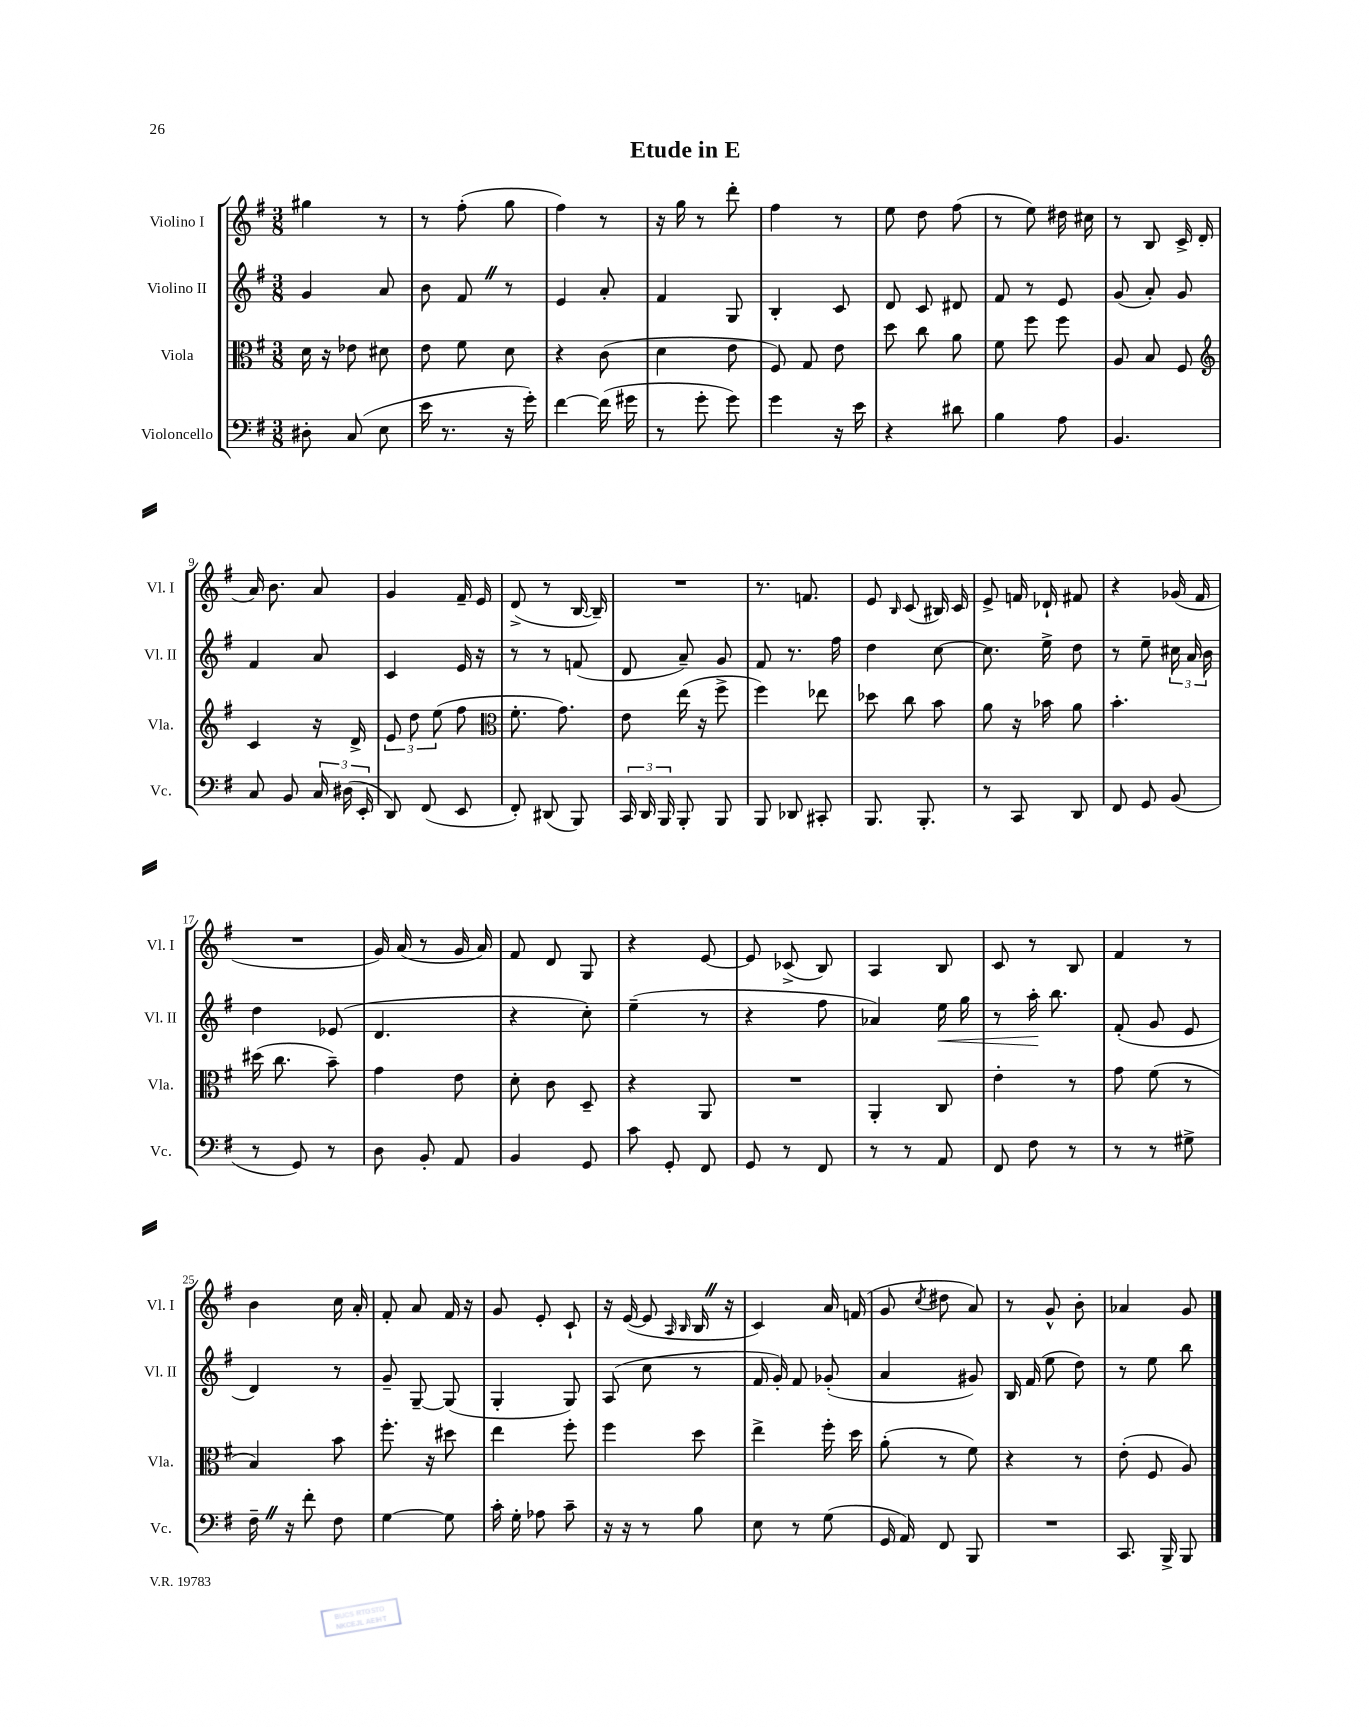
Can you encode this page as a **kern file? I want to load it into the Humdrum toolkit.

**kern	**kern	**kern	**dynam	**kern
*part4	*part3	*part2	*part2	*part1
*staff4	*staff3	*staff2	*staff2	*staff1
*I"Violoncello	*I"Viola	*I"Violino II	*	*I"Violino I
*I'Vc.	*I'Vla.	*I'Vl. II	*	*I'Vl. I
*clefF4	*clefC3	*clefG2	*	*clefG2
*k[f#]	*k[f#]	*k[f#]	*	*k[f#]
*M3/8	*M3/8	*M3/8	*	*M3/8
=1	=1	=1	=1	=1
8D#X'\	16d\	4g/	.	4gg#X\
.	16r	.	.	.
(8C/	8e-X\	.	.	.
8E\	8d#X\	8a/	.	8r
=2	=2	=2	=2	=2
16e\	8e\	8b\	.	8r
8.r	.	.	.	.
.	8f#\	8f#Z/	.	(8ff#'\
16r	8d\	8r	.	8gg\
16g'\)	.	.	.	.
=3	=3	=3	=3	=3
[4f#\	4r	4e/	.	4ff#\)
(16f#\]	(8c\	8a'/	.	8r
16g#X\	.	.	.	.
=4	=4	=4	=4	=4
8r	4d\	4f#/	.	16r
.	.	.	.	16gg\
8g'\	.	.	.	8r
8g\)	8e\	8G/	.	8ddd'\
=5	=5	=5	=5	=5
4g\	8F#/)	4B'/	.	4ff#\
.	8G/	.	.	.
16r	8e\	8c/	.	8r
16e\	.	.	.	.
=6	=6	=6	=6	=6
4r	8dd\	8d/	.	8ee\
.	8cc\	8c/	.	8dd\
8d#X\	8a\	8d#X/	.	(8ff#\
=7	=7	=7	=7	=7
4B\	8f#\	8f#/	.	8r
.	8ff#\	8r	.	8ee\)
8A\	8ff#\	8e/	.	16dd#X\
.	.	.	.	16cc#X\
=8	=8	=8	=8	=8
4.BB/	8A/	(8g/	.	8r
.	8B/	8a'/)	.	8B/
.	8F#/	8g/	.	16c^/
.	.	.	.	(16d/
!!LO:LB:g=z
=9	=9	=9	=9	=9
*	*clefG2	*	*	*
8C/	4c/	4f#/	.	16a/)
.	.	.	.	8.b\
8BB/	.	.	.	.
24C/	16r	8a/	.	8a/
(24D#X\	.	.	.	.
.	16d^/	.	.	.
24EE'/	.	.	.	.
=10	=10	=10	=10	=10
8DD/)	12e/	4c/	.	4g/
.	12dd\	.	.	.
(8FF#/	.	.	.	.
.	(12ee\	.	.	.
8EE/	8ff#\	16e/	.	16f#~/
.	.	16r	.	16e/
=11	=11	=11	=11	=11
*	*clefC3	*	*	*
8FF#'/)	8.f#'\	8r	.	(8d^/
(8DD#X/	.	8r	.	8r
.	8.g\)	.	.	.
8BBB/)	.	(8fn/	.	[16B/
.	.	.	.	16B~/])
=12	=12	=12	=12	=12
24CC/	8e\	8d/	.	4.r
24DD/	.	.	.	.
24BBB/	.	.	.	.
8BBB'/	(16ee\	8a~/)	.	.
.	16r	.	.	.
8BBB/	8ff#^\	8g/	.	.
=13	=13	=13	=13	=13
8BBB/	4ff#\)	8f#/	.	8.r
8DD-X/	.	8.r	.	.
.	.	.	.	8.fn/
8CC#X'/	8ee-X\	.	.	.
.	.	16ff#\	.	.
=14	=14	=14	=14	=14
8.BBB/	8dd-X\	4dd\	.	8e/
.	.	.	.	16qqB/
.	8cc\	.	.	(8c/
8.BBB'/	.	.	.	.
.	8b\	[8cc\	.	16B#X/)
.	.	.	.	16c/
=15	=15	=15	=15	=15
8r	8a\	8.cc\]	.	8e^/
8CC/	16r	.	.	16fn/
.	16b-X\	16ee^\	.	16d-X`/
8DD/	8a\	8dd\	.	8f#X/
=16	=16	=16	=16	=16
8FF#/	4.b'\	8r	.	4r
8GG/	.	8ee~\	.	.
(8BB/	.	24cc#X\	.	(16g-X/
.	.	24a/	.	.
.	.	.	.	16f#/
.	.	24b\	.	.
!!LO:LB:g=z
=17	=17	=17	=17	=17
8r	(16dd#X\	4dd\	.	4.r
.	8.cc\	.	.	.
8GG/)	.	.	.	.
8r	8b~\)	(8e-X/	.	.
=18	=18	=18	=18	=18
8D\	4g\	4.d/	.	16g/)
.	.	.	.	(16a/
8BB'/	.	.	.	8r
8AA/	8e\	.	.	16g/
.	.	.	.	16a/)
=19	=19	=19	=19	=19
4BB/	8d'\	4r	.	8f#/
.	8c\	.	.	8d/
8GG/	8D~/	8cc'\)	.	8G/
=20	=20	=20	=20	=20
8c\	4r	(4ee~\	.	4r
8GG'/	.	.	.	.
8FF#/	8AA/	8r	.	[8e/
=21	=21	=21	=21	=21
8GG/	4.r	4r	.	8e/]
8r	.	.	.	(8c-X^/
8FF#/	.	8ff#\	.	8B/)
=22	=22	=22	=22	=22
8r	4AA'/	4a-X/)	.	4A/
8r	.	.	.	.
!	!	!	!LO:HP:b	!
8AA/	8C/	16ee\	<	8B/
.	.	16gg\	.	.
=23	=23	=23	=23	=23
8FF#/	4e'\	8r	.	8c/
8F#\	.	16aa'\	.	8r
.	.	8.bb\	[	.
8r	8r	.	.	8B/
=24	=24	=24	=24	=24
8r	8g\	(8f#'/	.	4f#/
8r	(8f#\	8g/	.	.
8G#X^\	8r	8e/	.	8r
!!LO:LB:g=z
=25	=25	=25	=25	=25
16F#~Z\	4B/)	4d/)	.	4b\
16r	.	.	.	.
8f#'\	.	.	.	.
8F#\	8b\	8r	.	16cc\
.	.	.	.	16a'/
=26	=26	=26	=26	=26
[4G\	8.ff#'\	8g~/	.	8f#'/
.	.	[8G~/	.	8a/
.	16r	.	.	.
8G\]	8dd#X\	(8G/]	.	16f#/
.	.	.	.	16r
=27	=27	=27	=27	=27
16c'\	4ee\	4G'/	.	8g/
16G'\	.	.	.	.
8A-X\	.	.	.	8e'/
8c~\	8ff#'\	8G/)	.	8c`/
=28	=28	=28	=28	=28
16r	4ff#\	(8A/	.	16r
16r	.	.	.	([16e/
8r	.	8cc\	.	8e/]
.	.	.	.	16qqA/
.	.	.	.	16qqB/
8B\	8dd\	8r	.	16BZ/
.	.	.	.	16r
=29	=29	=29	=29	=29
8E\	4ee^\	16f#/	.	4c/)
.	.	16g'/)	.	.
8r	.	8f#/	.	.
(8G\	16ff#'\	(8g-X'/	.	16a/
.	16dd\	.	.	(16fn/
=30	=30	=30	=30	=30
16GG/	(8a'\	4a/	.	8g/
16AA/)	.	.	.	.
.	.	.	.	8qcc/
8FF#/	8r	.	.	8dd#X\
8BBB/	8f#\)	8g#X/)	.	8a/)
=31	=31	=31	=31	=31
4.r	4r	16B/	.	8r
.	.	(16f#/	.	.
.	.	8ee\	.	8g^^/
.	8r	8dd\)	.	8b'\
=32	=32	=32	=32	=32
8.CC/	(8e'\	8r	.	4a-X/
.	8F#/	8ee\	.	.
16BBB^/	.	.	.	.
8BBB/	8A/)	8bb\	.	8g/
==	==	==	==	==
*-	*-	*-	*-	*-
